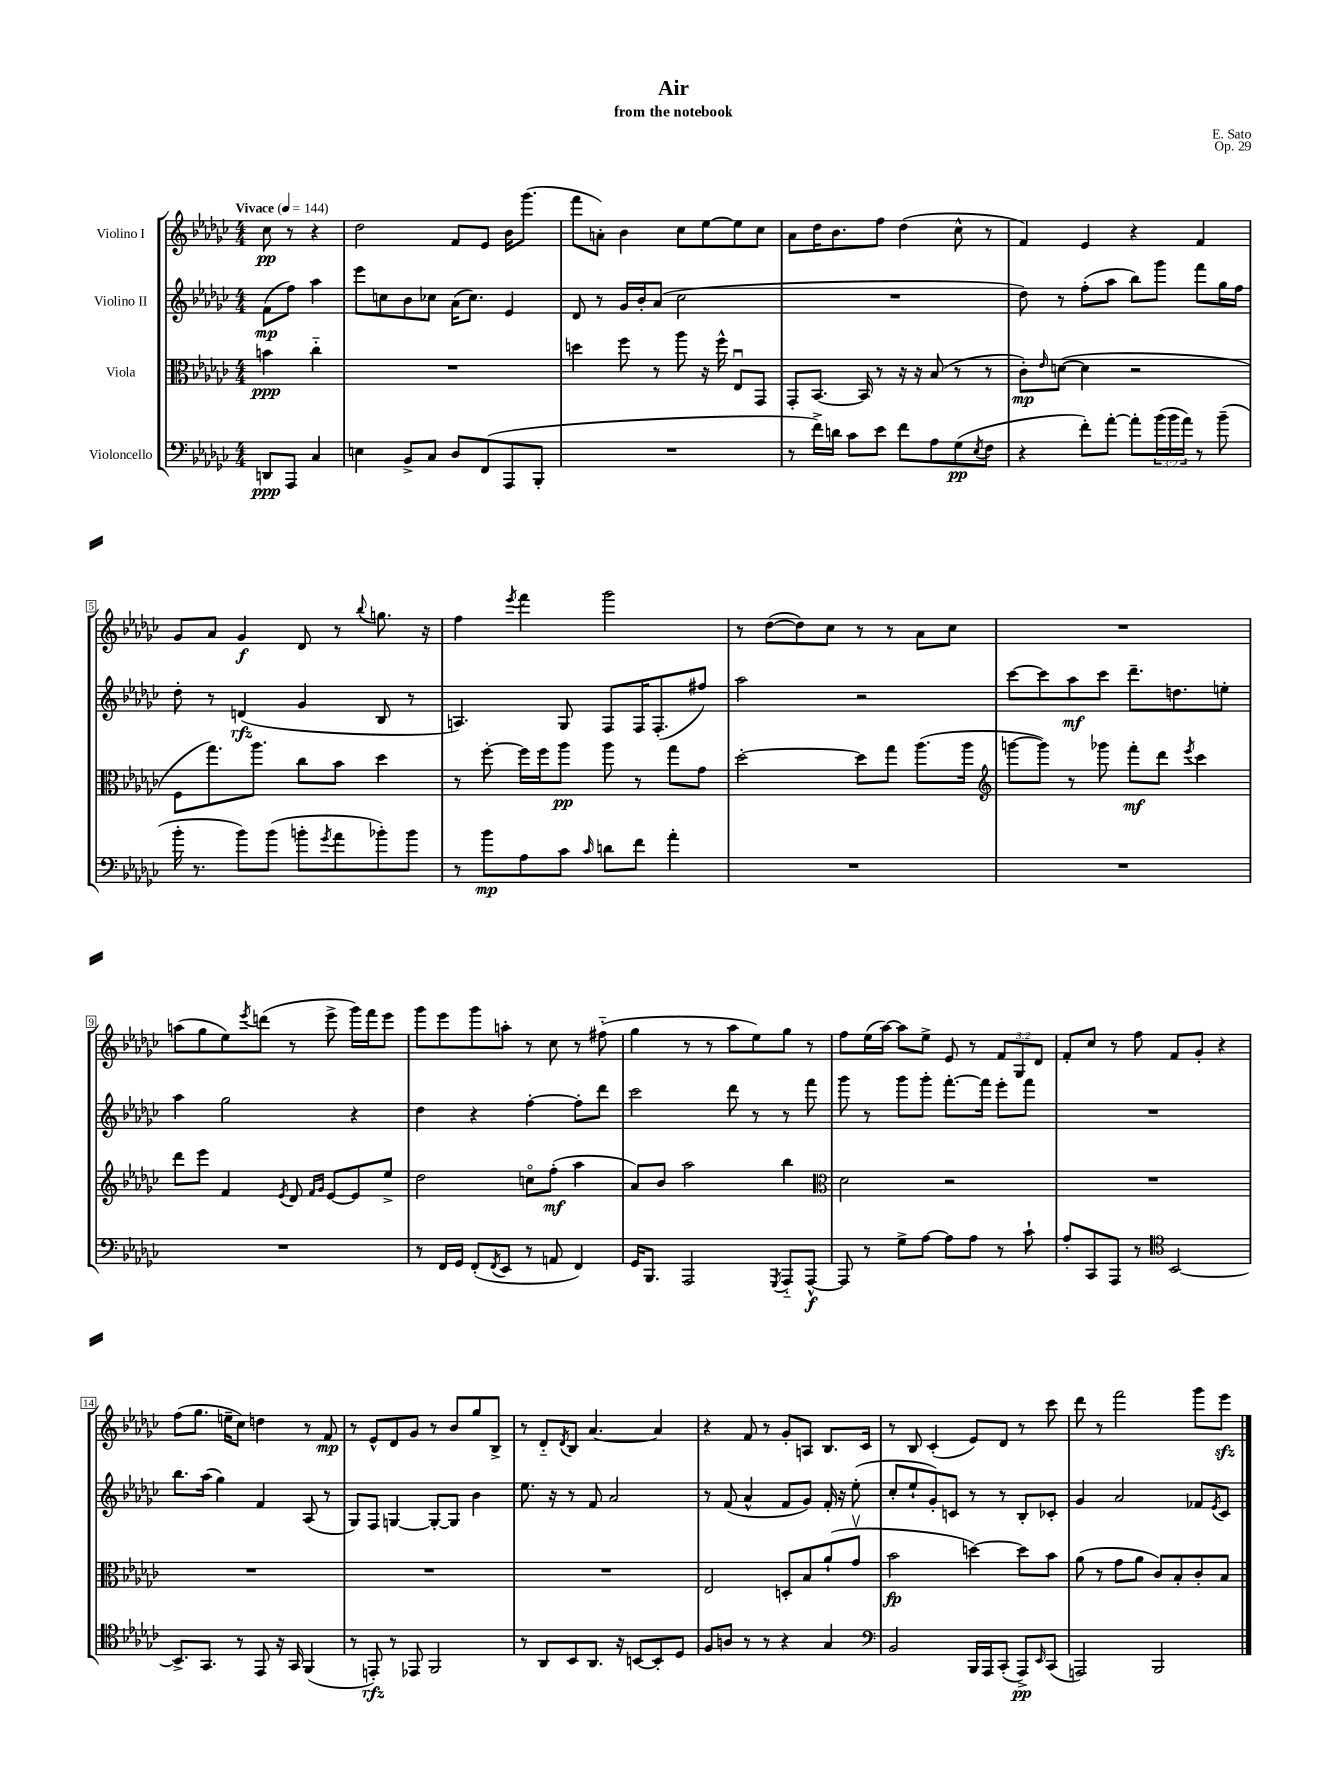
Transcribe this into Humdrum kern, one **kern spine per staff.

**kern	**kern	**kern	**kern
*staff4	*staff3	*staff2	*staff1
*clefF4	*clefC3	*clefG2	*clefG2
*k[b-e-a-d-g-c-]	*k[b-e-a-d-g-c-]	*k[b-e-a-d-g-c-]	*k[b-e-a-d-g-c-]
*M4/4	*M4/4	*M4/4	*M4/4
*MM144	*MM144	*MM144	*MM144
8DD	4b	(8f	8cc-
8AAA-	.	8ff)	8r
4C-	4cc-'~	4aa-	4r
=	=	=	=
4E	1r	8eee-	2dd-
.	.	8cc	.
8BB-^	.	8b-	.
8C-	.	8cc-	.
8D-	.	(16a-	8f
.	.	8.cc-)	.
(8FF	.	.	8e-
8AAA-	.	4e-	16b-
.	.	.	(8.ggg-
8BBB-'	.	.	.
=	=	=	=
1r	4dd	8d-	8fff
.	.	8r	8a')
.	8ff	16g-	4b-
.	.	16b-'	.
.	8r	(8a-	.
.	8aa-	2cc-	8cc-
.	16r	.	[8ee-
.	16ff^^	.	.
.	8E-u	.	8ee-]
.	8GG-	.	8cc-
=	=	=	=
8r	8GG-'	1r	8a-
16f^)	[8.BB-	.	16dd-
16d	.	.	8.b-
8c-	.	.	.
.	16BB-]	.	.
8e-	8r	.	8ff
8f	16r	.	(4dd-
.	16r	.	.
8A-	(8B-	.	.
(8G-	8r	.	8cc-^^
8qE-	.	.	.
8F	8r	.	8r
=	=	=	=
4r	8c-')	8dd-)	4f)
.	16qqe-	.	.
.	([8d	8r	.
8f')	4d]	(8ff'	4e-
[8a-'	.	8aa-	.
8a-']	2r	8bb-)	4r
(24b-	.	8ggg-	.
24b-	.	.	.
24a-)	.	.	.
8r	.	8fff	4f
(8b-~	.	16gg-	.
.	.	16ff	.
=	=	=	=
16b-'	8F	8dd-'	8g-
8.r	.	.	.
.	8.gg-)	8r	8a-
8b-)	.	(4d	4g-
.	8.aa-	.	.
(8b-	.	.	.
8b'	8cc-	4g-	8d-
8qg-	.	.	.
8a-	8b-	.	8r
.	.	.	8qqbb-
8b-')	4dd-	8B-	8.gg
8b-	.	8r	.
.	.	.	16r
=	=	=	=
8r	8r	4.A)	4ff
8b-	[8ff'	.	.
.	.	.	8qeee-
8A-	16ff]	.	4fff
.	16ff	.	.
8c-	8aa-	8G-	.
16qqc-	.	.	.
8d	8aa-	8F	2ggg-
8f	8r	16F	.
.	.	(8.F'	.
4a-'	8gg-	.	.
.	8g-	8ff#)	.
=	=	=	=
1r	[2dd-'	2aa-	8r
.	.	.	([8dd-
.	.	.	8dd-])
.	.	.	8cc-
.	8dd-]	2r	8r
.	8gg-	.	8r
.	(8.aa-	.	8a-
.	.	.	8cc-
.	16aa-	.	.
=	=	=	=
*	*clefG2	*	*
1r	[8ggg	[8ccc-	1r
.	8ggg])	8ccc-]	.
.	8r	8aa-	.
.	8ggg-	8ccc-	.
.	8fff'	8.ddd-~	.
.	8ddd-	.	.
.	.	8.dd	.
.	8qeee-	.	.
.	4ccc-	.	.
.	.	8ee'	.
=	=	=	=
1r	8ddd-	4aa-	(8aa
.	8eee-	.	8gg-
.	4f	2gg-	8ee-)
.	.	.	8qeee-
.	.	.	(8ddd
.	8qe-	.	.
.	8d-	.	8r
.	16qqf	.	.
.	16qqg-	.	.
.	[8e-	.	8eee-^
.	8e-]	4r	16ggg-)
.	.	.	16fff
.	8ee-^	.	8eee-
=	=	=	=
8r	2dd-	4dd-	8ggg-
16FF	.	.	8eee-
16GG-	.	.	.
(8FF'	.	4r	8ggg-
8qFF	.	.	.
8EE-	.	.	8aa'
8r	8cco	[4ff'	8r
8AA	(8ff'	.	8cc-
4FF)	4aa-	8ff']	8r
.	.	8ddd-	(8ff#'~
=	=	=	=
16GG-	8a-)	2ccc-	4gg-
8.BBB-	.	.	.
.	8b-	.	.
2AAA-	2aa-	.	8r
.	.	.	8r
.	.	8ddd-	8aa-
.	.	8r	8ee-)
8qGGG-	.	.	.
8AAA-'~	4bb-	8r	8gg-
[8AAA-^^	.	8fff	8r
=	=	=	=
*	*clefC3	*	*
8AAA-]	2d-	8ggg-	8ff
8r	.	8r	(16ee-
.	.	.	[16aa-)
8G-^	.	8ggg-	8aa-]
[8A-	.	8ggg-'	8ee-^
8A-]	2r	[8.fff'	8e-
8A-	.	.	8r
.	.	16fff]	.
8r	.	8eee-'	12f
.	.	.	12G-
8c-`	.	8fff	.
.	.	.	12d-
=	=	=	=
8A-'	1r	1r	8f'
8CC-	.	.	8cc-
8AAA-	.	.	8r
8r	.	.	8ff
*clefC4	*	*	*
[2BB-	.	.	8f
.	.	.	8g-'
.	.	.	4r
=	=	=	=
8.BB-^]	1r	8.bb-	(8ff
.	.	.	8.gg-
8.GG-	.	(16aa-	.
.	.	4gg-)	.
.	.	.	16ee~
8r	.	.	8cc-)
8EE-	.	4f	4dd
16r	.	.	.
16GG-	.	.	.
(4FF	.	(8A-	8r
.	.	8r	8f
=	=	=	=
8r	1r	8G-)	8r
8EE')	.	8F	8e-^^
8r	.	[4G	8d-
8EE-	.	.	8g-
2FF	.	8G'_	8r
.	.	8G]	8b-
.	.	4b-	8gg-
.	.	.	8B-^
=	=	=	=
8r	1r	8.ee-	8r
8AA-	.	.	8d-'~
.	.	16r	.
.	.	.	8qd-
8BB-	.	8r	8B-
8.AA-	.	8f	[4.a-
.	.	2a-	.
16r	.	.	.
[8BB	.	.	.
8BB']	.	.	4a-]
8D-	.	.	.
=	=	=	=
8F	2E-	8r	4r
8A	.	(8f	.
8r	.	4a-^^	8f
8r	.	.	8r
4r	8D'	8f	8g-'
.	8B-	8g-)	8A
4G-	(8a-`	16f'	8.B-
.	.	16r	.
.	8g-v	(8ee-'	.
.	.	.	16c-
=	=	=	=
*clefF4	*	*	*
2BB-	2b-	8cc-'	8r
.	.	8ee-`	8B-
.	.	8g-')	(4c-'
.	.	8c	.
16BBB-	[4dd)	8r	8e-)
16AAA-	.	.	.
(8CC-'	.	8r	8d-
8AAA-^)	8dd]	8B-'	8r
16qqEE-	.	.	.
(8CC-	8b-	8c-'	8ccc-
=	=	=	=
2AAA)	(8a-	4g-	8ddd-
.	8r	.	8r
.	8g-	2a-	2fff
.	8a-	.	.
2BBB-	8c-)	.	.
.	8B-'	.	.
.	8c-'	8f-	8ggg-
.	.	8qe-	.
.	8B-	8c-	8eee-
==	==	==	==
*-	*-	*-	*-
